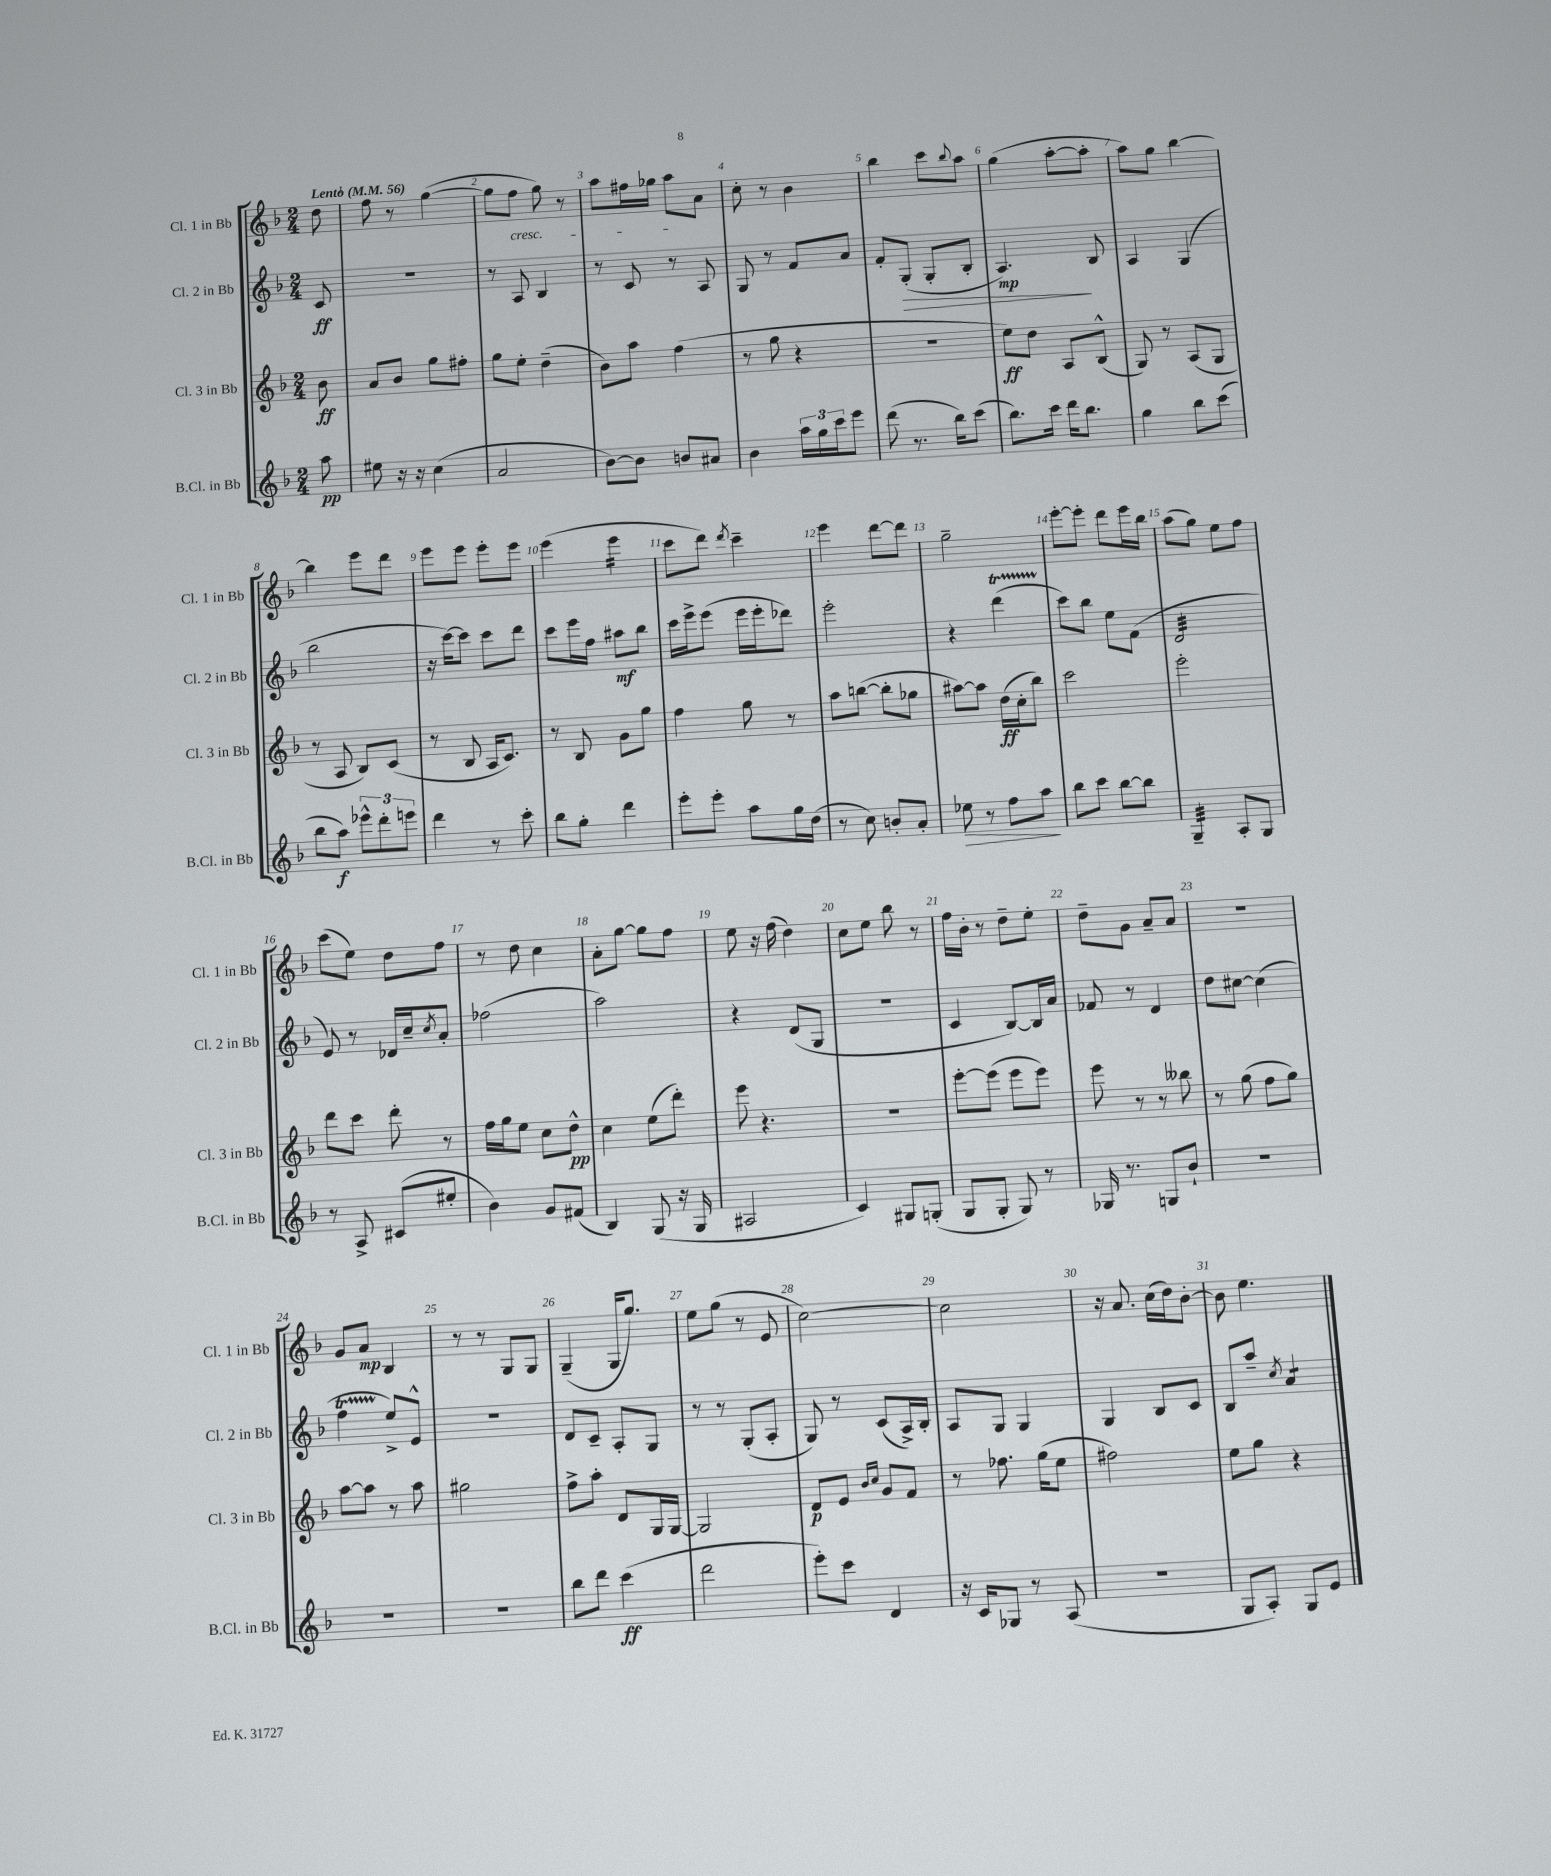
<<
\new StaffGroup <<
\new Staff = "s0" \with { instrumentName = "Cl. 1 in Bb" shortInstrumentName = "Cl. 1 in Bb" } {
    \clef treble \key f \major \numericTimeSignature \time 2/4 \partial 8 \tempo "Lento" 4 = 56
    d''8 |
    f''8 r8 g''4~( |
    g''8 f''8\cresc g''8) r8 |
    a''8 fis''16 ges''16 a''8\! a'8 |
    c''8-. r8 bes'4 |
    bes''4 c'''8 \appoggiatura { bes''8 } a''8 |
    g''4( a''8~-. a''8-. |
    a''8) g''8 bes''4~ |
    bes''4 e'''8 d'''8 |
    e'''8 e'''8 e'''8-. e'''8 |
    e'''4( e'''4:16 |
    c'''8 d'''8) \acciaccatura { d'''8 } c'''4-- |
    e'''4 d'''8~ d'''8 |
    g''2-- |
    e'''8~-. e'''8-. d'''8 e'''16 bes''16 |
    a''8( g''8) e''8 f''8 |
    c'''8( e''8) d''8 f''8 |
    r8 d''8 c''4 |
    a'8-. g''8~ g''8 f''8 |
    e''8 r16 f''16( d''4) |
    c''8 e''8 bes''8 r8 |
    f''16 bes'16-. r8 d''8-- e''8-. |
    d''8-- g'8 a'8-- a'8 |
    r2 |
    g'8 a'8\mp bes4 |
    r8 r8 g8 g8 |
    g4--( g16 g''8.) |
    e''8 g''8( r8 e'8 |
    c''2~) |
    c''2 |
    r16 a'8. c''16( d''16) bes'8~-. |
    bes'8 e''4. \bar "|." |
}
\new Staff = "s1" \with { instrumentName = "Cl. 2 in Bb" shortInstrumentName = "Cl. 2 in Bb" } {
    \clef treble \key f \major \numericTimeSignature \time 2/4 \partial 8
    c'8\ff |
    r2 |
    r8 a8 bes4 |
    r8 c'8 r8 a8 |
    g8 r8 f'8 a'8 |
    f'8-. g8-.\>( g8-. bes8-. |
    a4.\mp\!) bes8 |
    a4 g4( |
    bes''2 |
    r16 c'''16~) c'''8 c'''8 d'''8 |
    c'''8 e'''16 f''16 ais''8\mf bes''8 |
    c'''16 e'''16-> e'''8( e'''16 e'''16-. des'''8) |
    e'''2-. |
    r4 d'''4\startTrillSpan( |
    c'''8\stopTrillSpan) bes''8 e''8 f'8( |
    d'2:32 |
    e'8) r8 des'16 c''16-- \acciaccatura { c''8 } a'8-. |
    fes''2( |
    a''2) |
    r4 d'8( g8 |
    r2 |
    c'4 bes8~) bes16 a'16 |
    fes'8 r8 d'4 |
    d''8 cis''8~ cis''4( |
    f''4\startTrillSpan e''8->\stopTrillSpan) e'8-^ |
    R2 |
    d'8 c'8-- a8-. g8 |
    r8 r8 g8-.( a8-. |
    g8) r8 c'8( a16->) bes16-. |
    a8 g8 g4 |
    g4 bes8 c'8 |
    bes8 a''8-- \acciaccatura { c''8 } a'4:8 \bar "|." |
}
\new Staff = "s2" \with { instrumentName = "Cl. 3 in Bb" shortInstrumentName = "Cl. 3 in Bb" } {
    \clef treble \key f \major \numericTimeSignature \time 2/4 \partial 8
    bes'8\ff |
    a'8 bes'8 g''8 fis''8-. |
    g''8 e''8-. d''4--( |
    bes'8) a''8 f''4( |
    r8 g''8 r4 |
    r2 |
    e''8\ff) d''8 a8 bes8-^( |
    g8) r8 a8( g8 |
    r8 a8 bes8) c'8( |
    r8 bes8 a16 c'8.) |
    r8 bes8 g'8 g''8 |
    f''4 g''8 r8 |
    a''8 b''8~( b''8-. ges''8 |
    ais''8~) ais''8 d''16\ff( c''16-. bes''8) |
    c'''2 |
    e'''2-. |
    d'''8 c'''8 d'''8-. r8 |
    f''16 g''16 e''8 c''8 d''8-^\pp |
    c''4 e''8( d'''8-.) |
    e'''8 r4. |
    r2 |
    e'''8~-. e'''8( e'''8 e'''8) |
    e'''8 r8 r8 beses''8 |
    r8 g''8( f''8 g''8) |
    a''8~ a''8 r8 a''8 |
    gis''2 |
    f''8-> a''8-. d'8 g16 g16~ |
    g2 |
    d'8\p e'8 \grace { bes'16 c''16 } g'8 f'8 |
    r8 fes''8. g''16( e''8 |
    fis''2) |
    e''8 g''8 r4 \bar "|." |
}
\new Staff = "s3" \with { instrumentName = "B.Cl. in Bb" shortInstrumentName = "B.Cl. in Bb" } {
    \clef treble \key f \major \numericTimeSignature \time 2/4 \partial 8
    a''8\pp |
    eis''8 r16 r16 c''4( |
    a'2 |
    bes'8~) bes'8 b'8 ais'8 |
    bes'4 \tuplet 3/2 { a''16 g''16 c'''16 } e'''8 |
    d'''8( r8. bes''16) c'''8( |
    bes''8.) c'''16 d'''16 bes''8. |
    g''4 bes''8 c'''8( |
    bes''8 a''8\f) \tuplet 3/2 { ees'''8-^ d'''8-. e'''8 } |
    d'''4 r8 c'''8-. |
    bes''8 g''8-. d'''4 |
    e'''8-. e'''8-. a''8 g''16 d''16( |
    r8 c''8) b'8-. a'8-. |
    ees''8\> r8 f''8 a''8\! |
    bes''8 c'''8 bes''8~ bes''8 |
    g4:32-- a8-. g8 |
    r8 a8-> cis'8( eis''8-. |
    bes'4) g'8 fis'8( |
    bes4) g8( r16 g16 |
    ais2 |
    c'4) gis8 g8-.( |
    g8 g8-. g8) r8 |
    ges16 r8. g8 bes'8-! |
    R2 |
    R2 |
    R2 |
    bes''8 d'''8 c'''4\ff( |
    d'''2 |
    e'''8-.) c'''8 d'4 |
    r16 c'16 ges8 r8 a8( |
    r2 |
    g8 a8-.) g8 e'8 \bar "|." |
}
>>
>>
\layout { \context { \Score \override BarNumber.break-visibility = ##(#f #t #t) barNumberVisibility = #all-bar-numbers-visible } }
